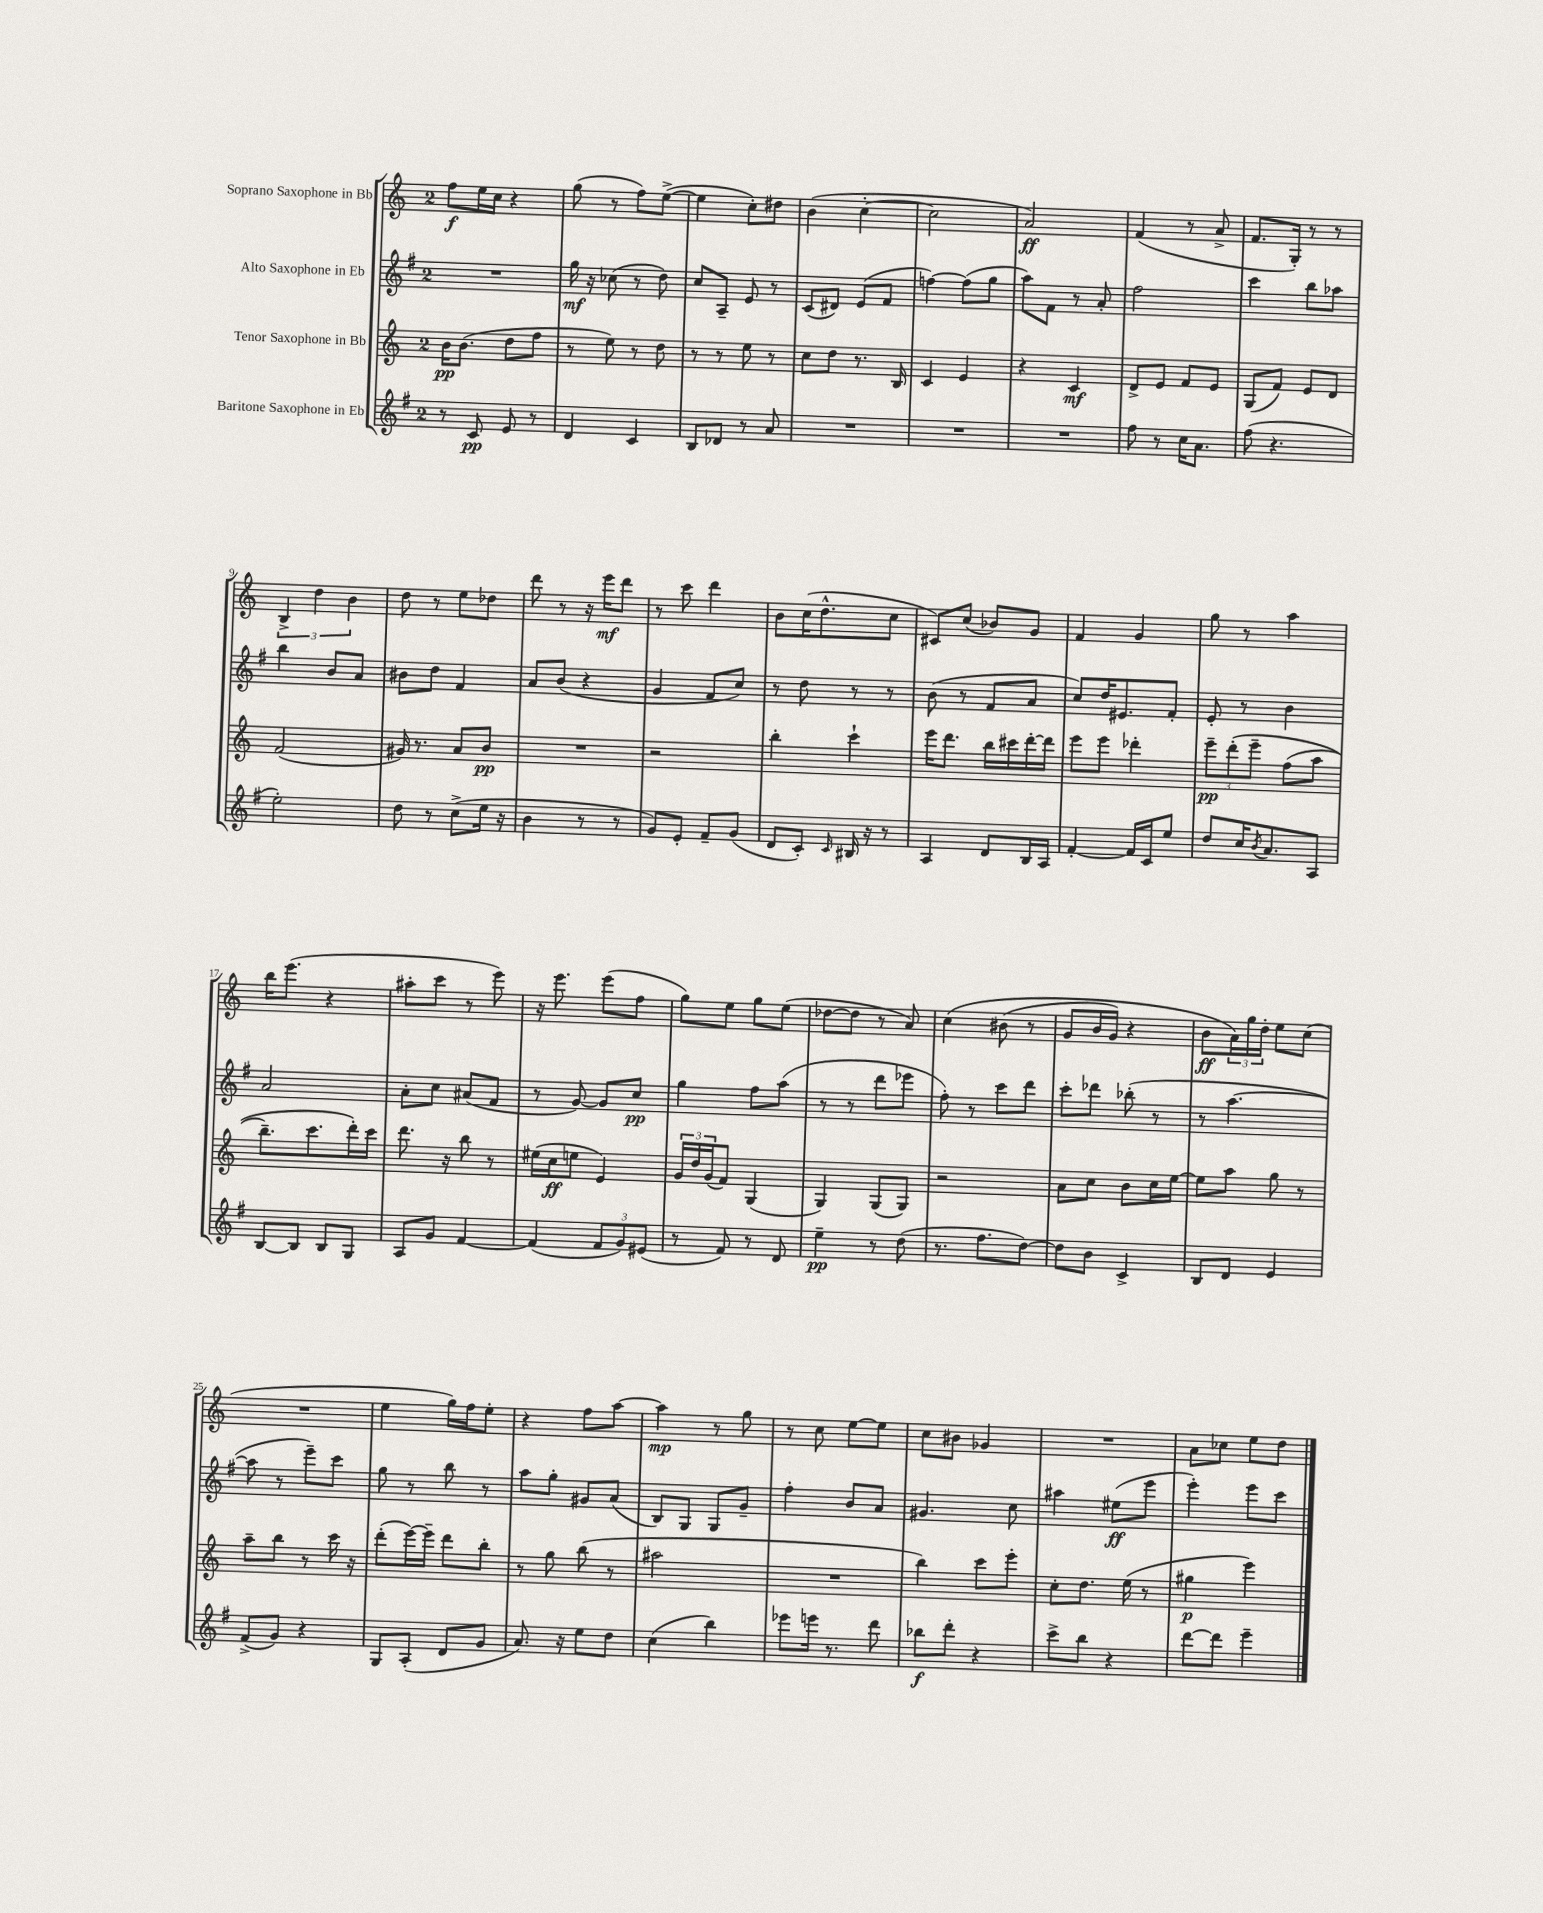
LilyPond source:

<<
\new StaffGroup <<
\new Staff = "s0" \with { instrumentName = "Soprano Saxophone in Bb" } {
    \clef treble \key c \major \once \override Staff.TimeSignature.style = #'single-digit \time 2/4
    f''8\f e''16 c''16 r4 |
    g''8( r8 f''8) e''8~->( |
    e''4 c''8-.) dis''8 |
    b'4( c''4~-. |
    c''2 |
    a'2\ff) |
    f'4( r8 a'8-> |
    f'8. g16-.) r8 r8 |
    \tuplet 3/2 { b4-> d''4 b'4 } |
    d''8 r8 e''8 des''8 |
    d'''8 r8 r16 e'''16\mf d'''8 |
    r8 c'''8 d'''4 |
    b'8 c''16( d''8.-^ c''8 |
    cis'8) c''8( bes'8) g'8 |
    f'4 g'4 |
    g''8 r8 a''4 |
    b''16 e'''8.( r4 |
    ais''8-. c'''8 r8 e'''8) |
    r16 e'''8. e'''8( f''8 |
    g''8) e''8 g''8 e''8( |
    des''8~ des''8 r8 a'8) |
    c''4\( bis'8( r8 |
    g'8 b'16 g'16) r4 |
    b'8\ff \tuplet 3/2 { a'16\) g''16 d''16-. } e''8 c''8( |
    R2 |
    e''4 g''16) f''16 e''8-. |
    r4 f''8 a''8~ |
    a''4\mp r8 g''8 |
    r8 c''8 e''8~ e''8 |
    c''8 bis'8 ges'4 |
    R2 |
    a'8 ces''8 e''8 d''8 \bar "|." |
}
\new Staff = "s1" \with { instrumentName = "Alto Saxophone in Eb" } {
    \clef treble \key g \major \once \override Staff.TimeSignature.style = #'single-digit \time 2/4
    R2 |
    g''16\mf r16 ces''8( r8 d''8) |
    c''8 a8-- e'8 r8 |
    c'8( dis'8) e'8( fis'8 |
    f''4~) f''8( g''8 |
    a''8) fis'8 r8 a'8-. |
    fis''2 |
    c'''4 b''8 aes''8 |
    b''4 b'8 a'8 |
    bis'8 d''8 fis'4 |
    a'8 b'8( r4 |
    g'4 fis'8 c''8) |
    r8 d''8 r8 r8 |
    b'8( r8 fis'8 a'8 |
    c''8) d''16 eis'8. fis'8-. |
    e'8-. r8 b'4 |
    a'2 |
    a'8-. c''8 ais'8( fis'8 |
    r8 g'8~) g'8 c''8\pp |
    g''4 fis''8 a''8( |
    r8 r8 d'''8 ees'''8 |
    fis''8-.) r8 c'''8 d'''8 |
    c'''8-. des'''8 bes''8-.( r8 |
    r8 a''4.~ |
    a''8 r8 e'''8--) c'''8 |
    g''8 r8 b''8 r8 |
    a''8 g''8-. gis'8 a'8( |
    b8) g8 g8 g'8-- |
    fis''4-. b'8 a'8 |
    gis'4. c''8 |
    ais''4 eis''8\ff( e'''8 |
    e'''4-.) e'''8 c'''8 \bar "|." |
}
\new Staff = "s2" \with { instrumentName = "Tenor Saxophone in Bb" } {
    \clef treble \key c \major \once \override Staff.TimeSignature.style = #'single-digit \time 2/4
    b'16\pp b'8.( d''8 f''8 |
    r8 e''8) r8 d''8 |
    r8 r8 e''8 r8 |
    c''8 d''8 r8. b16 |
    c'4 e'4 |
    r4 c'4\mf |
    d'8-> e'8 f'8 e'8 |
    g8( f'8) e'8 d'8 |
    f'2( |
    gis'16) r8. a'8 b'8\pp |
    R2 |
    r2 |
    b''4-. c'''4-! |
    e'''16 d'''8. b''16 cis'''16 d'''16~-. d'''16 |
    e'''8 e'''8 des'''4-. |
    \tuplet 3/2 { e'''8--\pp d'''8-.\( e'''8-- } f''8( a''8 |
    b''8.--) c'''8. d'''16-.\) c'''16 |
    d'''8. r16 b''8 r8 |
    eis''16( c''16\ff e''8 e'4) |
    \tuplet 3/2 { g'16 d''16 g'16( } f'8) g4( |
    g4) g8( g8) |
    r2 |
    a'8 c''8 b'8 c''16 e''16~ |
    e''8 a''8 g''8 r8 |
    a''8-- b''8 r8 c'''16 r16 |
    d'''8-.( e'''16~) e'''16-- d'''8 b''8-. |
    r8 g''8 b''8( r8 |
    ais''2 |
    R2 |
    b''4) c'''8 e'''8-. |
    c''8-. d''8. e''16( r8 |
    gis''4\p e'''4) \bar "|." |
}
\new Staff = "s3" \with { instrumentName = "Baritone Saxophone in Eb" } {
    \clef treble \key g \major \once \override Staff.TimeSignature.style = #'single-digit \time 2/4
    r8 c'8\pp e'8 r8 |
    d'4 c'4 |
    b8 des'8 r8 a'8 |
    R2 |
    R2 |
    R2 |
    fis''8 r8 c''16 a'8. |
    fis''8( r4. |
    e''2-.) |
    d''8 r8 c''8->( e''16 r16 |
    b'4 r8 r8 |
    g'8) e'8-. fis'8-- g'8( |
    d'8 c'8-.) \grace { c'16 } bis16 r16 r8 |
    a4 d'8 b16 a16 |
    fis'4~-. fis'16 c'16 e''8 |
    d''8 c''16 \acciaccatura { b'8 } a'8. a8 |
    b8~ b8 b8 g8 |
    a8 g'8 fis'4~ |
    fis'4( \tuplet 3/2 { fis'8 g'8) eis'8( } |
    r8 fis'8) r8 d'8 |
    e''4--\pp r8 d''8( |
    r8. fis''8. d''8~) |
    d''8 b'8 c'4-> |
    b8 d'8 e'4 |
    fis'8->( g'8) r4 |
    g8 a8-.( d'8 g'8 |
    a'8.) r16 e''8 d''8 |
    c''4( b''4) |
    ees'''8 e'''16 r8. d'''8 |
    bes''8\f d'''8-. r4 |
    c'''8-> b''8 r4 |
    d'''8~ d'''8 e'''4-- \bar "|." |
}
>>
>>
